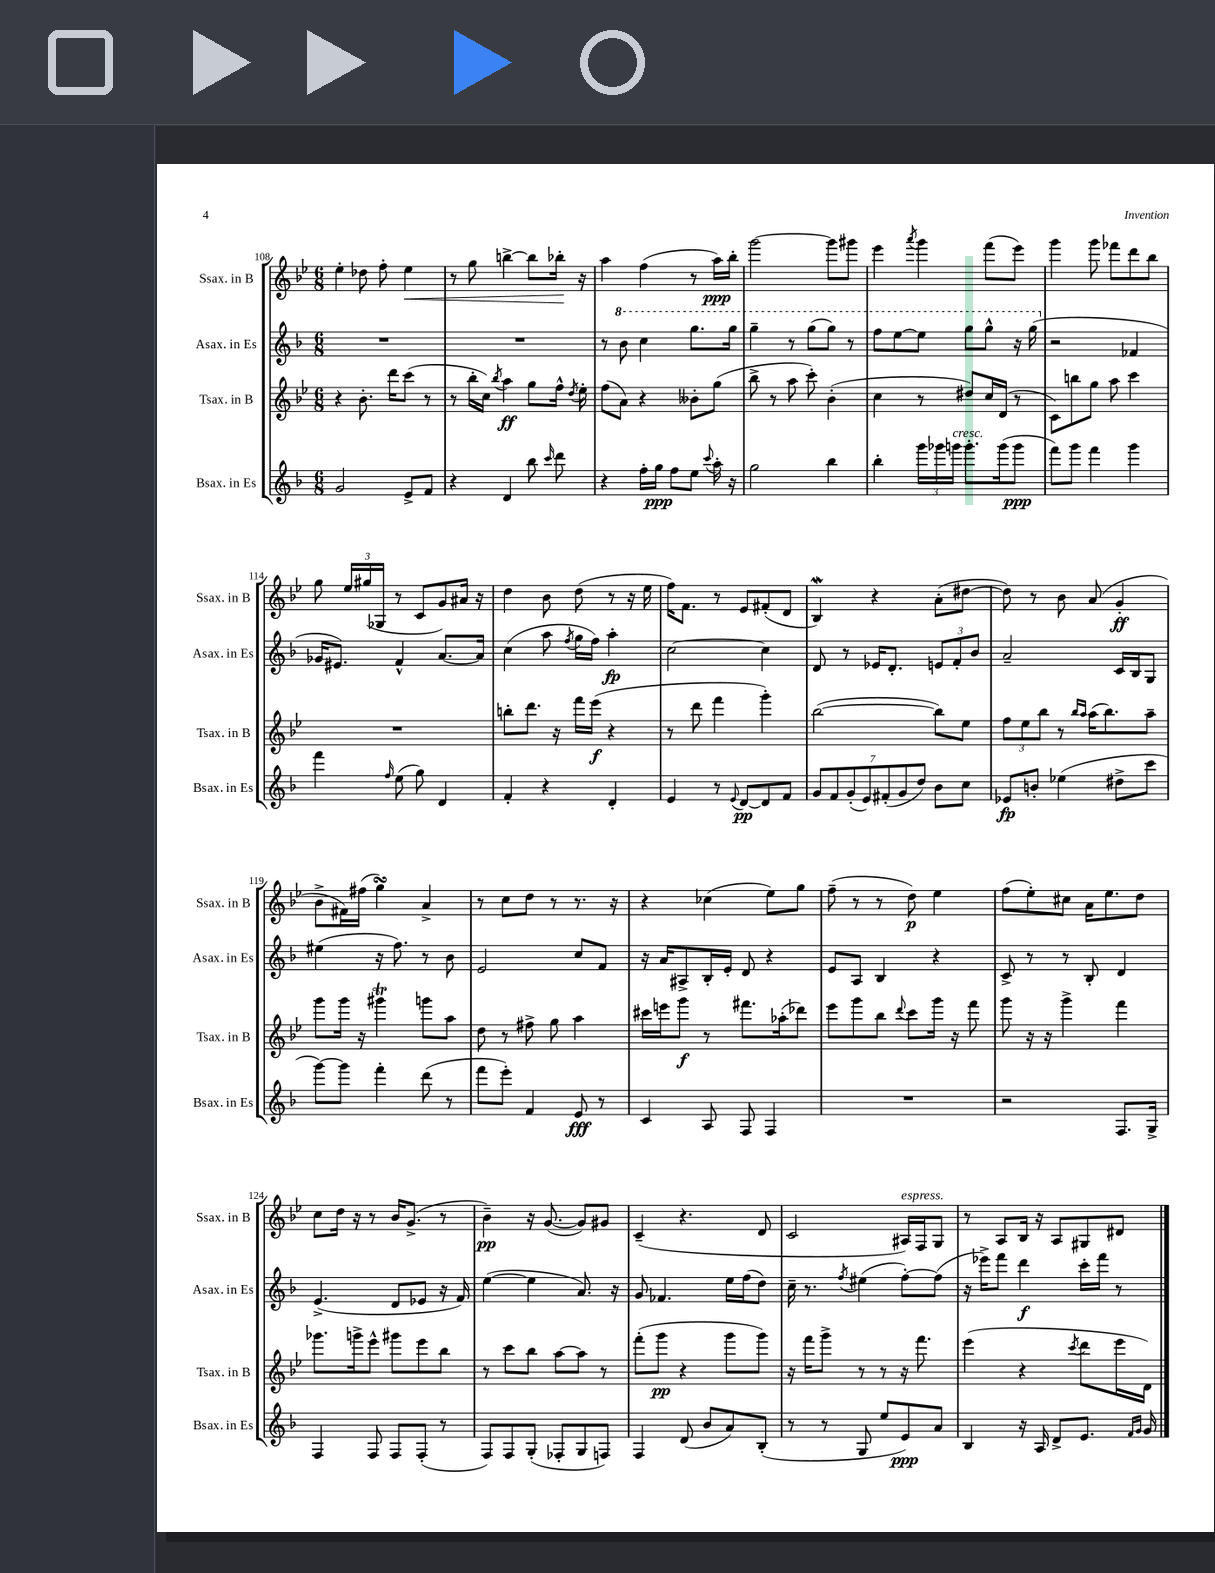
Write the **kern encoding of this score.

**kern	**kern	**kern	**kern
*staff4	*staff3	*staff2	*staff1
*clefG2	*clefG2	*clefG2	*clefG2
*k[b-]	*k[b-e-]	*k[b-]	*k[b-e-]
*M6/8	*M6/8	*M6/8	*M6/8
2g	4r	2.r	4ee-'
.	8.b-'	.	8dd-
.	.	.	8ff'
.	16ddd	.	.
8e^	(8ccc	.	4ee-
8f	8r	.	.
=	=	=	=
4r	8r	2.r	8r
.	16bb-'	.	8gg
.	16cc)	.	.
.	8qbb-	.	.
4d	4aa	.	[4bb^
8bb-	8gg	.	8bb]
16qqccc	.	.	.
8ddd	16ff^^	.	16bb-'
.	8qdd	.	.
.	16ee-'	.	16r
=	=	=	=
4r	(8ff	8r	4aa
.	8a)	8bb-	.
16ff'	4r	4ccc	(4ff
16gg	.	.	.
8ff	.	.	.
8ee	8b--'	8.ggg	8r
8qqccc	.	.	.
16aa'	(8gg	.	16aa)
16r	.	16ggg	16bb-'
=	=	=	=
2gg	8bb-^	4ggg~	[2ggg
.	8r	.	.
.	8aa	8r	.
.	8ccc')	(8ggg	.
4bb-	(4b-'	8ggg)	8ggg]
.	.	8r	8ggg#
=	=	=	=
4bb-'	4cc	8fff	4eee-
.	.	[8eee	.
.	.	.	8qaaa
24ggg	8r	8eee]	4ggg
24ggg-	.	.	.
24ggg	.	.	.
8.ggg'	8dd#)	8ggg	.
.	16cc	8ggg^^	(8fff
(16ggg	(16d	.	.
8ggg	8r	16r	8eee-)
.	.	(16ggg	.
=	=	=	=
8fff)	8c)	2r	4ggg
8ggg	8bb	.	.
4fff	8gg	.	8ggg
.	8aa	.	8fff-
4ggg	4ccc	4f-	8ddd
.	.	.	8bb-
=	=	=	=
4fff	2.r	16g-	8gg
.	.	8.e#)	.
.	.	.	24ee-
.	.	.	(24gg#
.	.	.	24G-
16qqff	.	.	.
(8ee	.	4f^^	8r
8gg)	.	.	8c
4d	.	[8.a	8g)
.	.	.	16a#
.	.	16a]	16r
=	=	=	=
4f'	8bb'	(4cc	4dd
.	8.ddd	.	.
4r	.	8aa	8b-
.	16r	.	.
.	.	8qff	.
.	16fff	16gg	(8dd
.	(16eee-	16ff)	.
4d'	4r	4aa'	8r
.	.	.	16r
.	.	.	16ee-
=	=	=	=
4e	8r	[2cc	16ff)
.	.	.	8.f
.	8ddd	.	.
8r	4fff	.	8r
8qqe	.	.	.
[8d	.	.	8e-
8d]	4ggg')	4cc]	(8f#'
8f	.	.	8d
=	=	=	=
14g	([2bb-	8d	4B-)
14f	.	.	.
.	.	8r	.
(14g'	.	.	.
14e)	.	.	.
.	.	16e-	4r
(14f#'	.	.	.
.	.	8.d'	.
14g	.	.	.
14dd)	.	.	.
8b-	8bb-])	12e	(8a'
.	.	12f'	.
8cc	8ee-	.	[8dd#
.	.	12b-	.
=	=	=	=
8e-	12ff	2a~	8dd#])
.	12ee-	.	.
8b'	.	.	8r
.	12bb-	.	.
(4ee-	8r	.	8b-
.	16qqbb-	.	.
.	16qqaa	.	.
.	(16aa	.	(8a
.	8.bb-)	.	.
8dd#^	.	16c	4g'
.	.	16B-	.
8ccc	8aa~	8G	.
=	=	=	=
[8ggg)	8ggg	(4ee#	8b-^
8ggg]	16ggg	.	16f#)
.	16r	.	(16ff#
4fff'	4ggg#	16r	4gg)
.	.	8.ff)	.
(8ddd	8ggg	8r	4a^
8r	8aa	8b-	.
=	=	=	=
8fff	8dd	2e	8r
8eee')	8r	.	8cc
4f	8ff#^	.	8dd
.	8gg	.	8r
8e	4aa	8cc	8.r
8r	.	8f	.
.	.	.	16r
=	=	=	=
4c	16ccc#	16r	4r
.	16eee	16a	.
.	8ggg	8A#^	.
8A	8r	16B-'	(4cc-
.	.	16e'	.
8F	8.fff#	8d	.
4F	.	4r	8ee-)
.	(16aa-'	.	.
.	8ddd-)	.	8gg
=	=	=	=
2.r	8eee-	8e	(8ff~
.	8ggg	8A	8r
.	8bb-	4B-	8r
.	8qqddd	.	.
.	8ccc	.	8dd)
.	16ggg	4r	4ee-
.	16r	.	.
.	8fff	.	.
=	=	=	=
2r	8ggg	8c^	(8ff
.	16r	8r	8ee-')
.	16r	.	.
.	4ggg^	8r	8cc#
.	.	8B-'	16a
.	.	.	8.ee-
8.F	4fff	4d	.
.	.	.	8dd
16G^	.	.	.
=	=	=	=
4F	8.ggg-	(4.e^	8cc
.	.	.	16dd
.	16ggg^	.	16r
8F	8eee-^^	.	8r
8F	8ggg#	8d	16b-
.	.	.	(8.g^
(8F'	8eee-	8e-	.
8r	8bb-	16r	8r
.	.	16f)	.
=	=	=	=
8F)	8r	([4ee	4b-~)
8F	8ccc	.	.
(8G'	8bb-	4ee]	16r
.	.	.	([8.g
8F-'	[8aa	.	.
8G	8aa]	8.a)	8g])
8F)	8r	.	8g#
.	.	16r	.
=	=	=	=
4F	(8fff'	8g	(4c~
.	8ggg	4.f-	.
(8d	4r	.	4.r
8b-	.	.	.
8a)	8ggg	16ee	.
.	.	(16ff	.
(8B-'	8ggg)	8dd)	8d
=	=	=	=
8r	16r	16cc~	2c
.	16fff	8.r	.
8r	8ggg^	.	.
.	.	8qff	.
8G	8r	(4ee#	.
8ee	8r	.	.
8e)	16r	[8ff')	16A#)
.	8.fff	.	16F
8a	.	(8ff]	8G
=	=	=	=
4B-	(4eee-	16r	8r
.	.	16eee-^)	.
.	.	8fff	8A
16r	4r	4ddd	16B-
16A	.	.	16r
8d^	.	.	8A
.	8qccc	.	.
8.e	8ddd	16ccc'	8G#
.	.	16fff	.
.	16eee-	8r	8d#
16qqf	.	.	.
16qqg	.	.	.
16g	16d)	.	.
==	==	==	==
*-	*-	*-	*-
